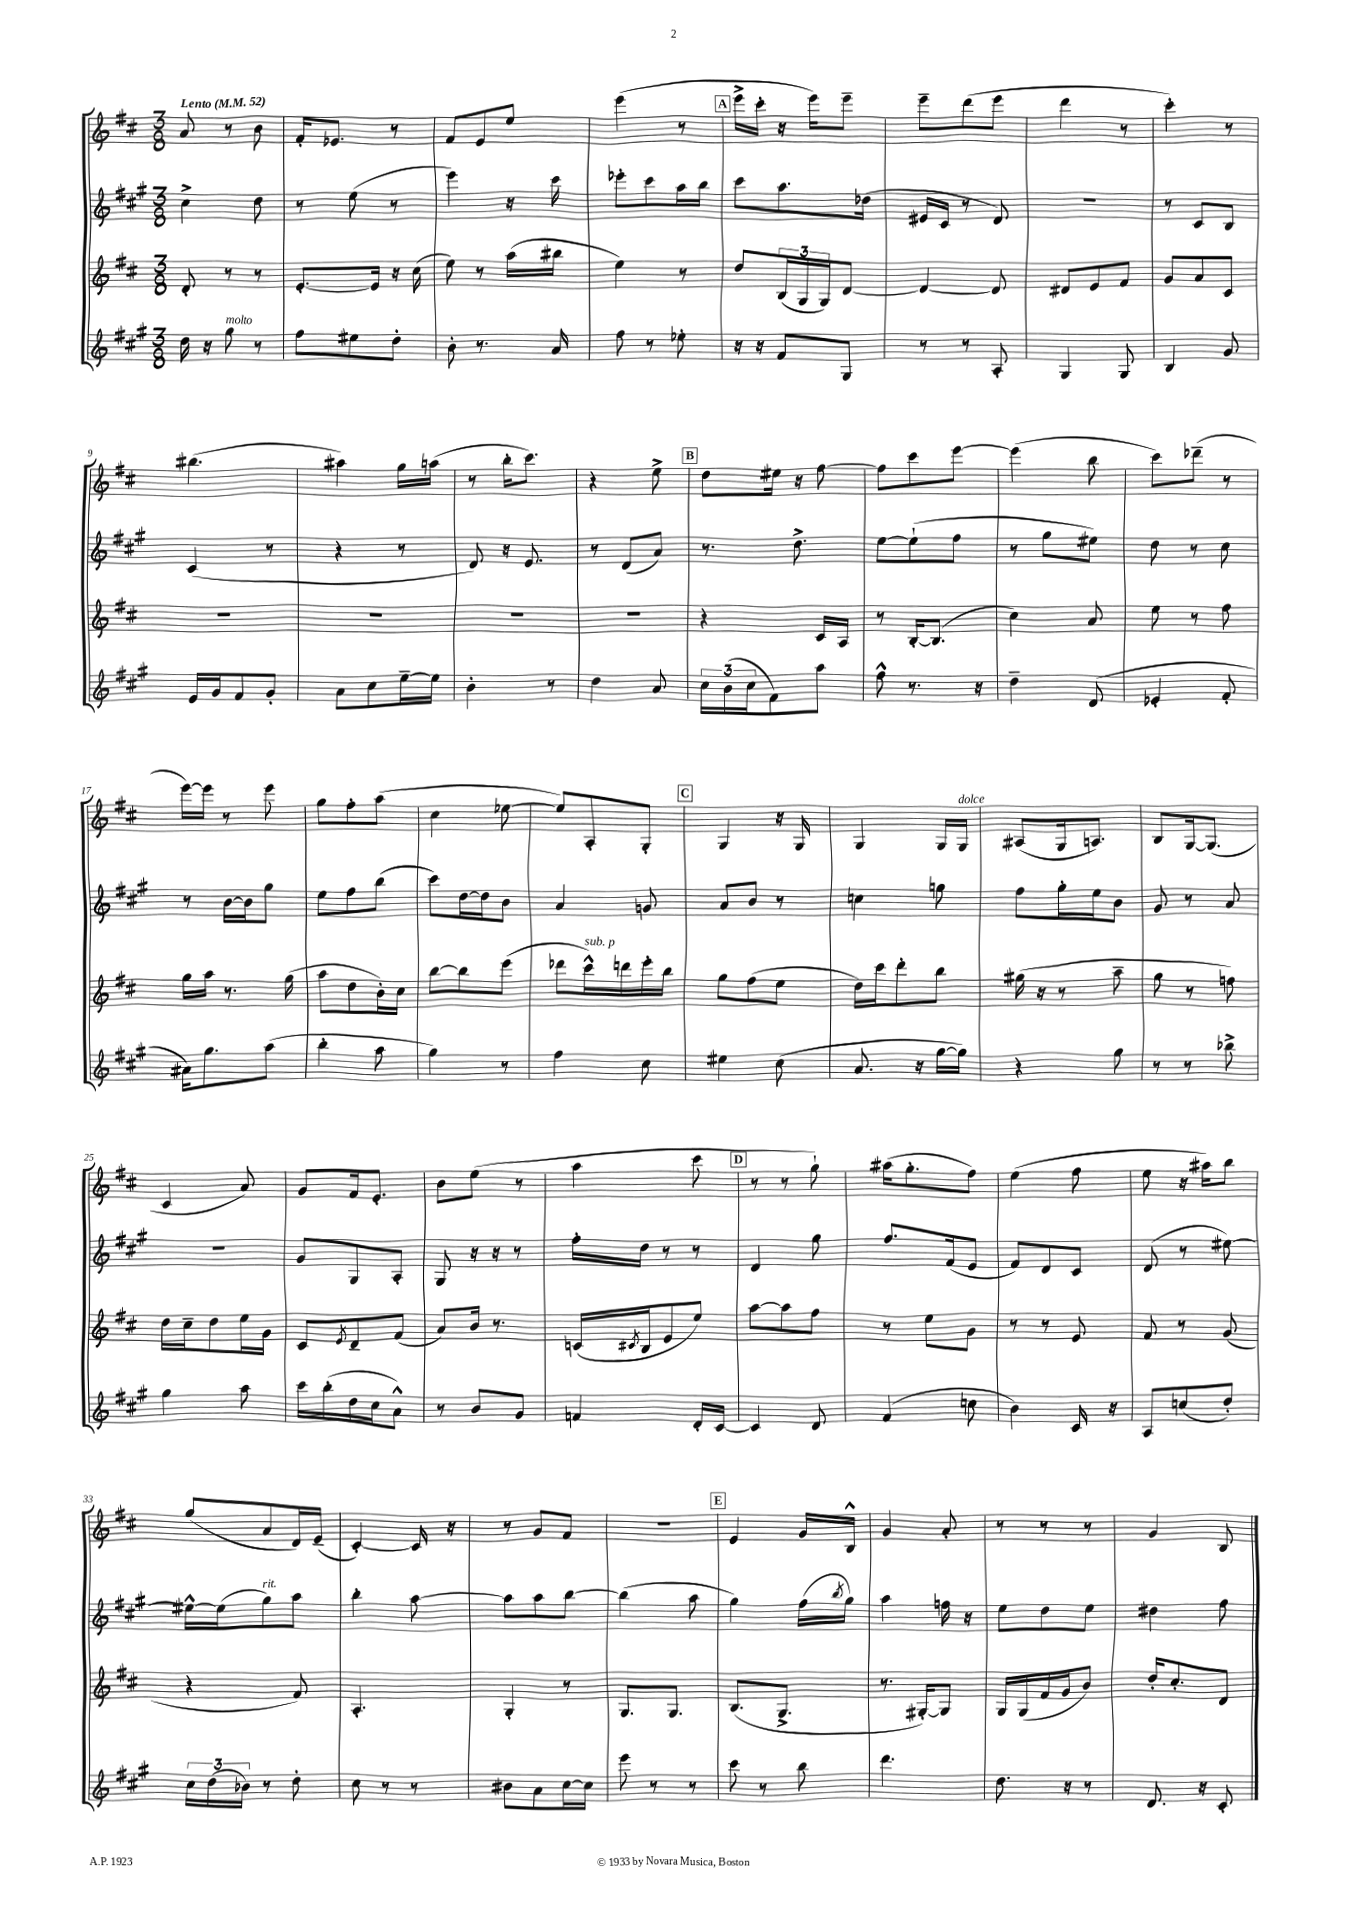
<<
\new StaffGroup <<
\new Staff = "s0" {
    \clef treble \key d \major \numericTimeSignature \time 3/8 \tempo "Lento" 4 = 52
    a'8 r8 b'8 |
    fis'16-. ees'8. r8 |
    fis'8 e'8 e''8 |
    e'''4( r8 |
    \mark \markup { \box "A" } e'''16-> cis'''16-. r16 e'''16) e'''8-- |
    e'''8-- d'''8( e'''8 |
    d'''4 r8 |
    cis'''4-.) r8 |
    bis''4.( |
    ais''4) g''16 a''16( |
    r8 b''16-. cis'''8.) |
    r4 e''8-> |
    \mark \markup { \box "B" } d''8 eis''16 r16 fis''8~ |
    fis''8 cis'''8 e'''8~ |
    e'''4( b''8 |
    cis'''8) des'''8--( r8 |
    e'''16~) e'''16 r8 e'''8 |
    g''8 fis''8-. a''8( |
    cis''4 ees''8~ |
    ees''8) a8-. g8-. |
    \mark \markup { \box "C" } g4 r16 g16 |
    g4 g16 g16^\markup { \italic "dolce" } |
    ais8( g16 a8.) |
    b8 g16~ g8.( |
    cis'4 a'8) |
    g'8 fis'16 e'8.-. |
    b'8 e''8( r8 |
    a''4 cis'''8 |
    \mark \markup { \box "D" } r8 r8 g''8-!) |
    ais''16( g''8.-. fis''8) |
    e''4( fis''8 |
    e''8 r16 ais''16) b''8 |
    g''8( a'8 d'16) e'16--( |
    cis'4~-.) cis'16 r16 |
    r8 g'8 fis'8 |
    R4. |
    \mark \markup { \box "E" } e'4 g'16 b16-^ |
    g'4 a'8-. |
    r8 r8 r8 |
    g'4 b8 \bar "|." |
}
\new Staff = "s1" {
    \clef treble \key a \major \numericTimeSignature \time 3/8
    cis''4-> d''8 |
    r8 e''8( r8 |
    e'''4) r16 cis'''16 |
    ees'''8-. cis'''8 a''16 b''16 |
    \mark \markup { \box "A" } cis'''8 a''8. des''16( |
    eis'16 cis'16 r8 d'8) |
    R4. |
    r8 cis'8 b8 |
    cis'4( r8 |
    r4 r8 |
    d'8) r16 e'8. |
    r8 d'8( a'8) |
    \mark \markup { \box "B" } r8. d''8.-> |
    e''8~ e''8-!( fis''8 |
    r8 gis''8 eis''8) |
    d''8 r8 cis''8 |
    r8 b'16~ b'16 gis''8 |
    e''8 fis''8 b''8( |
    cis'''8) d''16~ d''16 b'8 |
    a'4 g'8 |
    \mark \markup { \box "C" } a'8 b'8 r8 |
    c''4 g''8 |
    fis''8 gis''16-. e''16 b'8 |
    gis'8 r8 a'8 |
    R4. |
    gis'8 gis8 a8-. |
    gis8 r16 r16 r8 |
    fis''16-. d''16 r8 r8 |
    \mark \markup { \box "D" } d'4 gis''8 |
    fis''8. fis'16( e'8 |
    fis'8) d'8 cis'8 |
    d'8( r8 eis''8~) |
    eis''16~-^ eis''16( gis''8^\markup { \italic "rit." }) a''8 |
    b''4-. a''8~ |
    a''8 a''8 b''8~ |
    b''4( a''8 |
    \mark \markup { \box "E" } gis''4) fis''16( \acciaccatura { b''8 } gis''16) |
    a''4 f''16 r16 |
    e''8 d''8 e''8 |
    dis''4 fis''8 \bar "|." |
}
\new Staff = "s2" {
    \clef treble \key d \major \numericTimeSignature \time 3/8
    d'8-. r8 r8 |
    e'8.~-. e'16 r16 cis''16( |
    e''8) r8 a''16( bis''16 |
    e''4) r8 |
    \mark \markup { \box "A" } d''8 \tuplet 3/2 { b16( g16 g16) } d'8~ |
    d'4~ d'8 |
    dis'8 e'8 fis'8 |
    g'8 a'8 cis'8 |
    R4. |
    R4. |
    R4. |
    R4. |
    \mark \markup { \box "B" } r4 cis'16 a16 |
    r8 b16~-. b8.( |
    cis''4) a'8 |
    e''8 r8 fis''8 |
    g''16 a''16 r8. g''16( |
    a''8 d''8 b'16-.) cis''16 |
    b''8~ b''8 e'''8( |
    des'''8 cis'''16-^^\markup { \italic "sub. p" }) d'''16 e'''16-. b''16 |
    \mark \markup { \box "C" } g''8 fis''8( e''8 |
    d''16) cis'''16 d'''8-. b''8 |
    gis''16( r16 r8 a''8-- |
    g''8 r8 f''8) |
    d''16 cis''16-- d''8 e''16 g'16 |
    cis'8 \acciaccatura { e'8 } d'8-- fis'8( |
    a'8) b'16 r8. |
    c'16( \acciaccatura { cis'8 } b16 e'8 e''8) |
    \mark \markup { \box "D" } a''8~ a''8 fis''8 |
    r8 e''8 g'8 |
    r8 r8 e'8 |
    fis'8 r8 g'8( |
    r4 fis'8) |
    a4.-. |
    g4-. r8 |
    g8. g8. |
    \mark \markup { \box "E" } b8.( g8.-> |
    r8. gis16~-.) gis8 |
    g16 g16( fis'16 g'16 b'8) |
    d''16-. cis''8.-. d'8 \bar "|." |
}
\new Staff = "s3" {
    \clef treble \key a \major \numericTimeSignature \time 3/8
    d''16 r16 gis''8^\markup { \italic "molto" } r8 |
    fis''8 eis''8 d''8-. |
    b'8-. r8. a'16 |
    fis''8 r8 ees''8-. |
    \mark \markup { \box "A" } r16 r16 fis'8 gis8 |
    r8 r8 a8-. |
    gis4 gis8 |
    b4 gis'8 |
    e'16 gis'16 fis'8 gis'8-. |
    a'8 cis''8 e''16~-- e''16 |
    b'4-. r8 |
    d''4 a'8 |
    \mark \markup { \box "B" } \tuplet 3/2 { cis''16 b'16( cis''16 } fis'8) a''8 |
    fis''8-^ r8. r16 |
    d''4-- d'8( |
    ees'4-. fis'8-. |
    ais'16) gis''8. a''8( |
    b''4-. a''8 |
    gis''4) r8 |
    fis''4 cis''8 |
    \mark \markup { \box "C" } eis''4 cis''8( |
    a'8. r16 gis''16~ gis''16) |
    r4 gis''8 |
    r8 r8 bes''8-> |
    gis''4 a''8 |
    cis'''16 b''16-.( d''16 cis''16 a'8-^) |
    r8 b'8 gis'8 |
    f'4 d'16-. cis'16~ |
    \mark \markup { \box "D" } cis'4 d'8 |
    fis'4( c''8 |
    b'4) cis'16 r16 |
    a8 c''8( d''8-.) |
    \tuplet 3/2 { cis''16 d''16( bes'16) } r8 d''8-. |
    cis''8 r8 r8 |
    bis'8 a'8 cis''16~ cis''16 |
    e'''8 r8 r8 |
    \mark \markup { \box "E" } cis'''8 r8 b''8 |
    d'''4. |
    d''8. r16 r8 |
    d'8. r16 cis'8-. \bar "|." |
}
>>
>>
